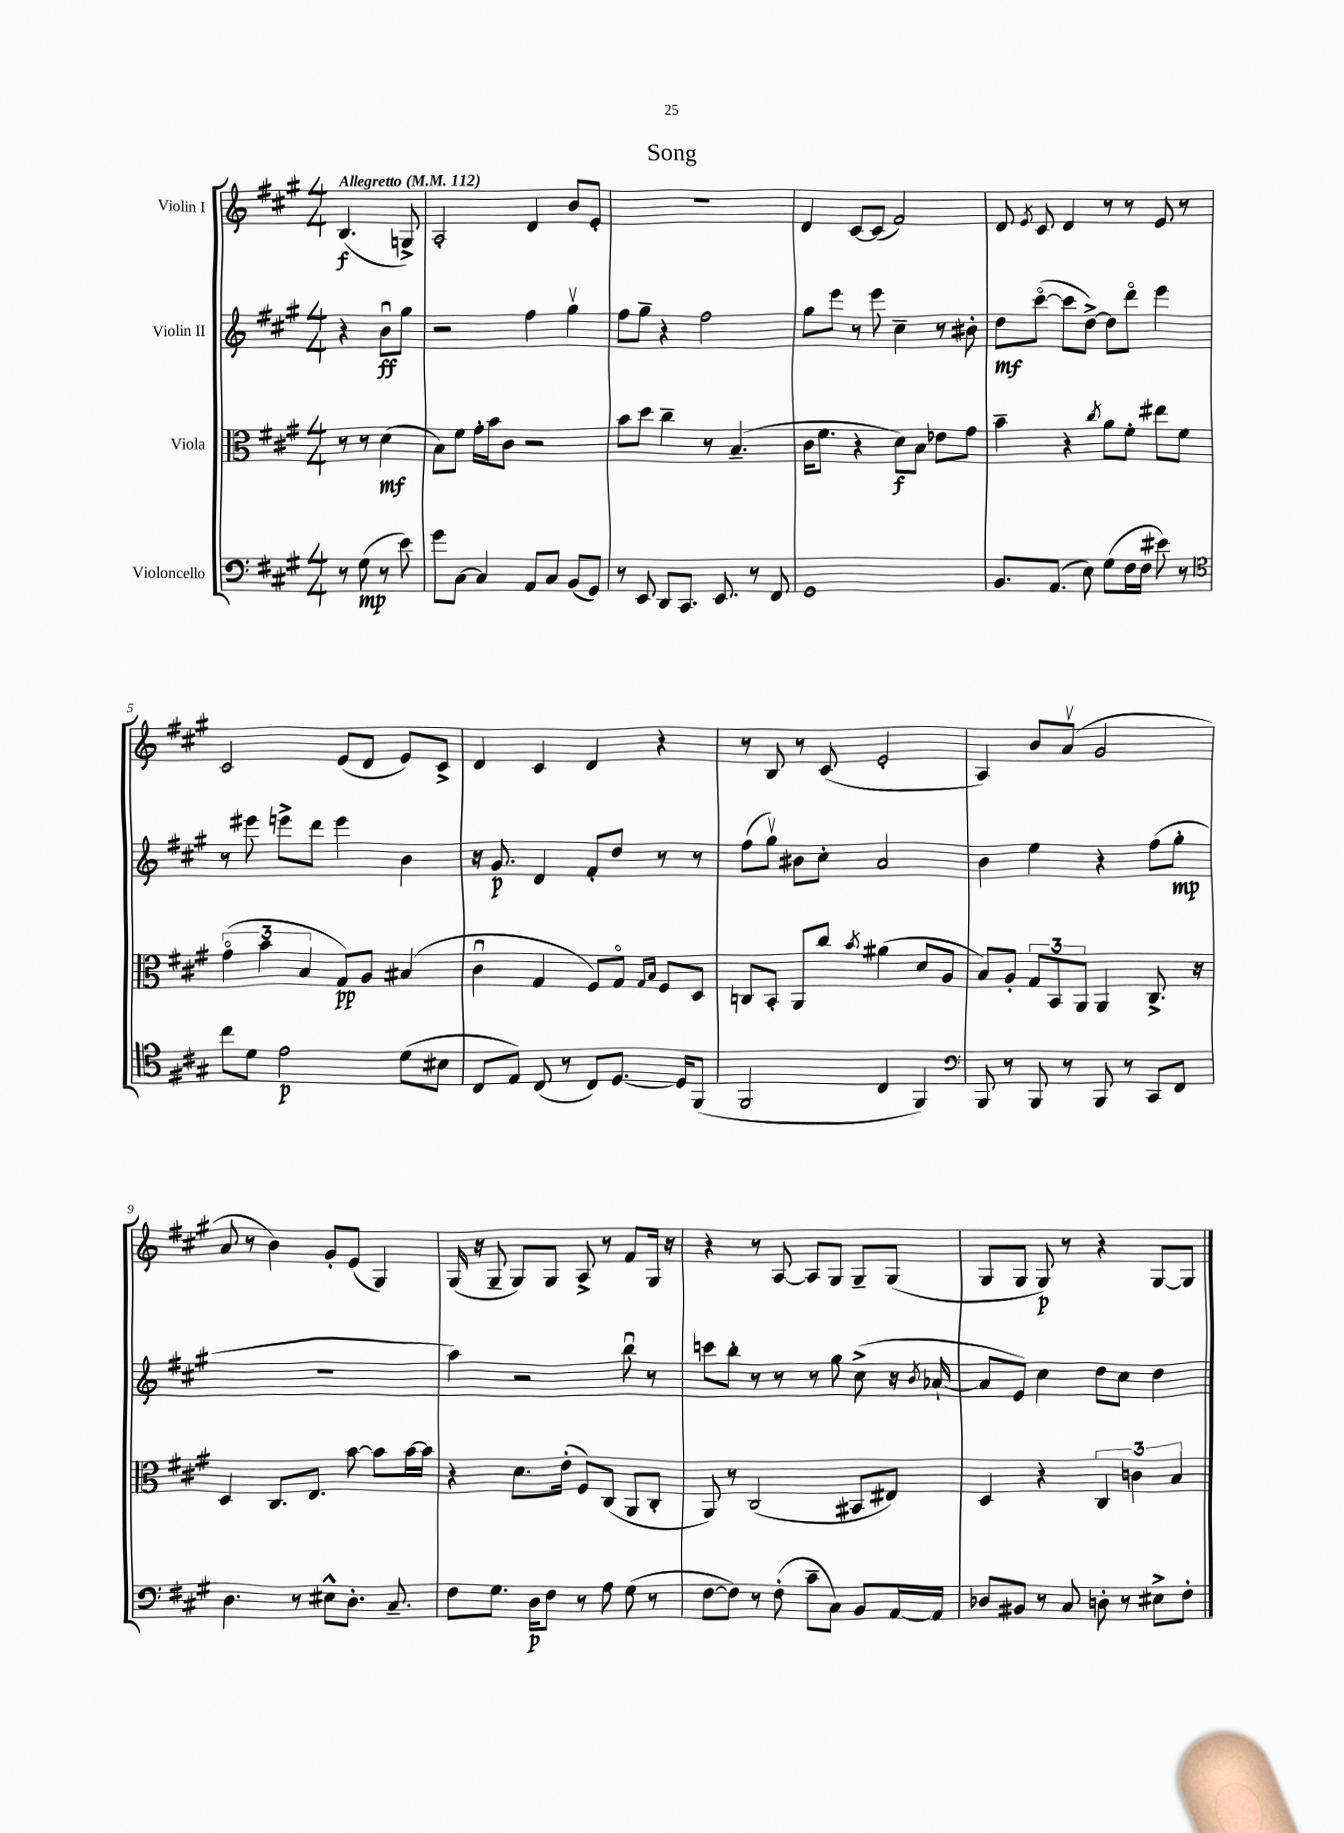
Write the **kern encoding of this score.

**kern	**dynam	**kern	**dynam	**kern	**dynam	**kern	**dynam
*part4	*part4	*part3	*part3	*part2	*part2	*part1	*part1
*staff4	*staff4	*staff3	*staff3	*staff2	*staff2	*staff1	*staff1
*I"Violoncello	*	*I"Viola	*	*I"Violin II	*	*I"Violin I	*
*clefF4	*	*clefC3	*	*clefG2	*	*clefG2	*
*k[f#c#g#]	*	*k[f#c#g#]	*	*k[f#c#g#]	*	*k[f#c#g#]	*
*M4/4	*	*M4/4	*	*M4/4	*	*M4/4	*
*MM112	*	*MM112	*	*MM112	*	*MM112	*
=	=	=	=	=	=	=	=
!	!	!	!	!	!	!LO:TX:a:B:t=Allegretto	!
8r	.	8r	.	4r	.	(4.B/	f
(8G#\	mp	8r	.	.	.	.	.
8r	.	(4d\	mf	8bu\L	ff	.	.
8e\)	.	.	.	8gg#\J	.	8Gn^/)	.
=1	=1	=1	=1	=1	=1	=1	=1
8g#\L	.	8B\L)	.	2r	.	2A'/	.
[8C#\J	.	8f#\J	.	.	.	.	.
4C#/]	.	16g#'\LL	.	.	.	.	.
.	.	16b\J	.	.	.	.	.
.	.	8c#\J	.	.	.	.	.
8AA/L	.	2r	.	4ff#\	.	4d/	.
8C#/J	.	.	.	.	.	.	.
(8BB/L	.	.	.	4gg#v\	.	8b/L	.
8GG#/J)	.	.	.	.	.	8e'/J	.
=2	=2	=2	=2	=2	=2	=2	=2
8r	.	8b\L	.	8ff#\L	.	1r	.
8EE/	.	8dd\J	.	8gg#~\J	.	.	.
8DD/L	.	4cc#~\	.	4r	.	.	.
8.CC#/J	.	.	.	.	.	.	.
.	.	8r	.	2ff#\	.	.	.
8.EE/	.	.	.	.	.	.	.
.	.	(4.B~/	.	.	.	.	.
8r	.	.	.	.	.	.	.
8FF#/	.	.	.	.	.	.	.
=3	=3	=3	=3	=3	=3	=3	=3
1GG#	.	16c#\KL	.	8gg#\L	.	4d/	.
.	.	8.f#\J	.	.	.	.	.
.	.	.	.	8eee\J	.	.	.
.	.	4r	.	8r	.	[8c#/L	.
.	.	.	.	8eee\	.	(8c#/J]	.
.	.	8d\L)	f	4cc#~\	.	2f#/)	.
.	.	8B\J	.	.	.	.	.
.	.	8e-X\L	.	8r	.	.	.
.	.	8g#\J	.	8b#X'\	.	.	.
=4	=4	=4	=4	=4	=4	=4	=4
8.BB/L	.	4b~\	.	8dd\L	mf	8d/	.
.	.	.	.	.	.	8qe/	.
.	.	.	.	([8ccc#\J	.	8c#/	.
(8.AA/J	.	.	.	.	.	.	.
.	.	4r	.	8ccc#\L]	.	4d/	.
8E\)	.	.	.	[8dd^\J)	.	.	.
.	.	8qcc#/	.	.	.	.	.
(8G#\L	.	8a\L	.	8dd\L]	.	8r	.
16F#\L	.	8f#'\J	.	8ddd\J	.	8r	.
16F#\JJ	.	.	.	.	.	.	.
8e#X\)	.	8ee#X\L	.	4eee\	.	8e/	.
8r	.	8f#\J	.	.	.	8r	.
!!LO:LB:g=z
=5	=5	=5	=5	=5	=5	=5	=5
*clefC4	*	*	*	*	*	*	*
8cc#\L	.	(6g#\	.	8r	.	2c#/	.
8d\J	.	.	.	8eee#X\	.	.	.
.	.	6b\	.	.	.	.	.
2e\	p	.	.	8eeen^\L	.	.	.
.	.	6B/	.	.	.	.	.
.	.	.	.	8ddd\J	.	.	.
.	.	8G#/L)	pp	4eee\	.	(8e/L	.
.	.	8A/J	.	.	.	8d/J	.
(8d\L	.	(4B#X/	.	4b\	.	8e/L)	.
8B#X\J	.	.	.	.	.	8c#^/J	.
=6	=6	=6	=6	=6	=6	=6	=6
8C#/L	.	4c#u\	.	16r	.	4d/	.
.	.	.	.	8.g#/	p	.	.
8E/J)	.	.	.	.	.	.	.
(8C#/	.	4G#/	.	4d/	.	4c#/	.
8r	.	.	.	.	.	.	.
8C#/L)	.	8F#/L)	.	8f#'/L	.	4d/	.
[8.D/J	.	8G#/J	.	8dd/J	.	.	.
.	.	16qqG#/LL	.	.	.	.	.
.	.	16qqB/JJ	.	.	.	.	.
.	.	8F#/L	.	8r	.	4r	.
16D/KL]	.	.	.	.	.	.	.
(8FF#/J	.	8D/J	.	8r	.	.	.
=7	=7	=7	=7	=7	=7	=7	=7
2FF#/	.	8Cn/L	.	(8ff#\L	.	8r	.
.	.	8BB'/J	.	8gg#v\J)	.	8B/	.
.	.	8AA/L	.	8b#X\L	.	8r	.
.	.	8cc#/J	.	8cc#'\J	.	(8c#/	.
.	.	8qb/	.	.	.	.	.
4C#/	.	(4a#X\	.	2a/	.	2e'/	.
4FF#/)	.	8d/L	.	.	.	.	.
.	.	8A/J	.	.	.	.	.
=8	=8	=8	=8	=8	=8	=8	=8
*clefF4	*	*	*	*	*	*	*
8BBB/	.	8B/L)	.	4b\	.	4A/)	.
8r	.	8A'/J	.	.	.	.	.
8BBB/	.	12G#/L	.	4ee\	.	8b/L	.
.	.	12BB/	.	.	.	.	.
8r	.	.	.	.	.	(8av/J	.
.	.	12AA/J	.	.	.	.	.
8BBB/	.	4AA/	.	4r	.	2g#/	.
8r	.	.	.	.	.	.	.
8CC#/L	.	8.C#^/	.	(8ff#\L	.	.	.
8FF#/J	.	.	.	8gg#'\J	mp	.	.
.	.	16r	.	.	.	.	.
!!LO:LB:g=z
=9	=9	=9	=9	=9	=9	=9	=9
4.D\	.	4D/	.	1r	.	8a/	.
.	.	.	.	.	.	8r	.
.	.	8.C#/L	.	.	.	4b\)	.
8r	.	.	.	.	.	.	.
.	.	8.E/J	.	.	.	.	.
8E#X^^\L	.	.	.	.	.	8g#'/L	.
8.D'\J	.	[8b\	.	.	.	(8e/J	.
.	.	8b\L]	.	.	.	4G#/)	.
8.C#~/	.	.	.	.	.	.	.
.	.	[16b\L	.	.	.	.	.
.	.	16b\JJ]	.	.	.	.	.
=10	=10	=10	=10	=10	=10	=10	=10
8F#\L	.	4r	.	4aa\)	.	(16G#/	.
.	.	.	.	.	.	16r	.
8.G#\J	.	.	.	.	.	8G#~/	.
.	.	8.d\L	.	2r	.	8G#/L)	.
16D\KL	p	.	.	.	.	.	.
8F#\J	.	.	.	.	.	8G#/J	.
.	.	(16e'\Jk	.	.	.	.	.
8r	.	8F#/L)	.	.	.	8A^/	.
8A\	.	(8C#/J	.	.	.	8r	.
(8G#\	.	8AA/L	.	8bbu\	.	8f#/L	.
8r	.	8C#'/J	.	8r	.	16G#/Jk	.
.	.	.	.	.	.	16r	.
=11	=11	=11	=11	=11	=11	=11	=11
[8F#\L	.	8AA/)	.	8cccn\L	.	4r	.
8F#\J])	.	8r	.	8bb'\J	.	.	.
8r	.	(2C#/	.	8r	.	8r	.
(8F#'\	.	.	.	8r	.	[8A/	.
8c#~\L	.	.	.	8r	.	8A/L]	.
8C#\J)	.	.	.	8gg#\	.	8G#/J	.
8BB/L	.	8BB#X/L	.	(8cc#^\	.	8G#~/L	.
[16AA/L	.	8E#X/J)	.	16r	.	(8G#/J	.
.	.	.	.	8qb/	.	.	.
16AA/JJ]	.	.	.	[16a-X`/	.	.	.
=12	=12	=12	=12	=12	=12	=12	=12
8D-X/L	.	4D/	.	8a-/L]	.	8G#/L	.
8BB#X/J	.	.	.	8e/J)	.	8G#/J	.
8r	.	4r	.	4cc#\	.	8G#/)	p
8C#/	.	.	.	.	.	8r	.
8Dn'\	.	6C#/	.	8dd\L	.	4r	.
8r	.	.	.	8cc#\J	.	.	.
.	.	6cn\	.	.	.	.	.
8E#X^\L	.	.	.	4dd\	.	[8G#/L	.
.	.	6B/	.	.	.	.	.
8F#'\J	.	.	.	.	.	8G#/J]	.
==	==	==	==	==	==	==	==
*-	*-	*-	*-	*-	*-	*-	*-
